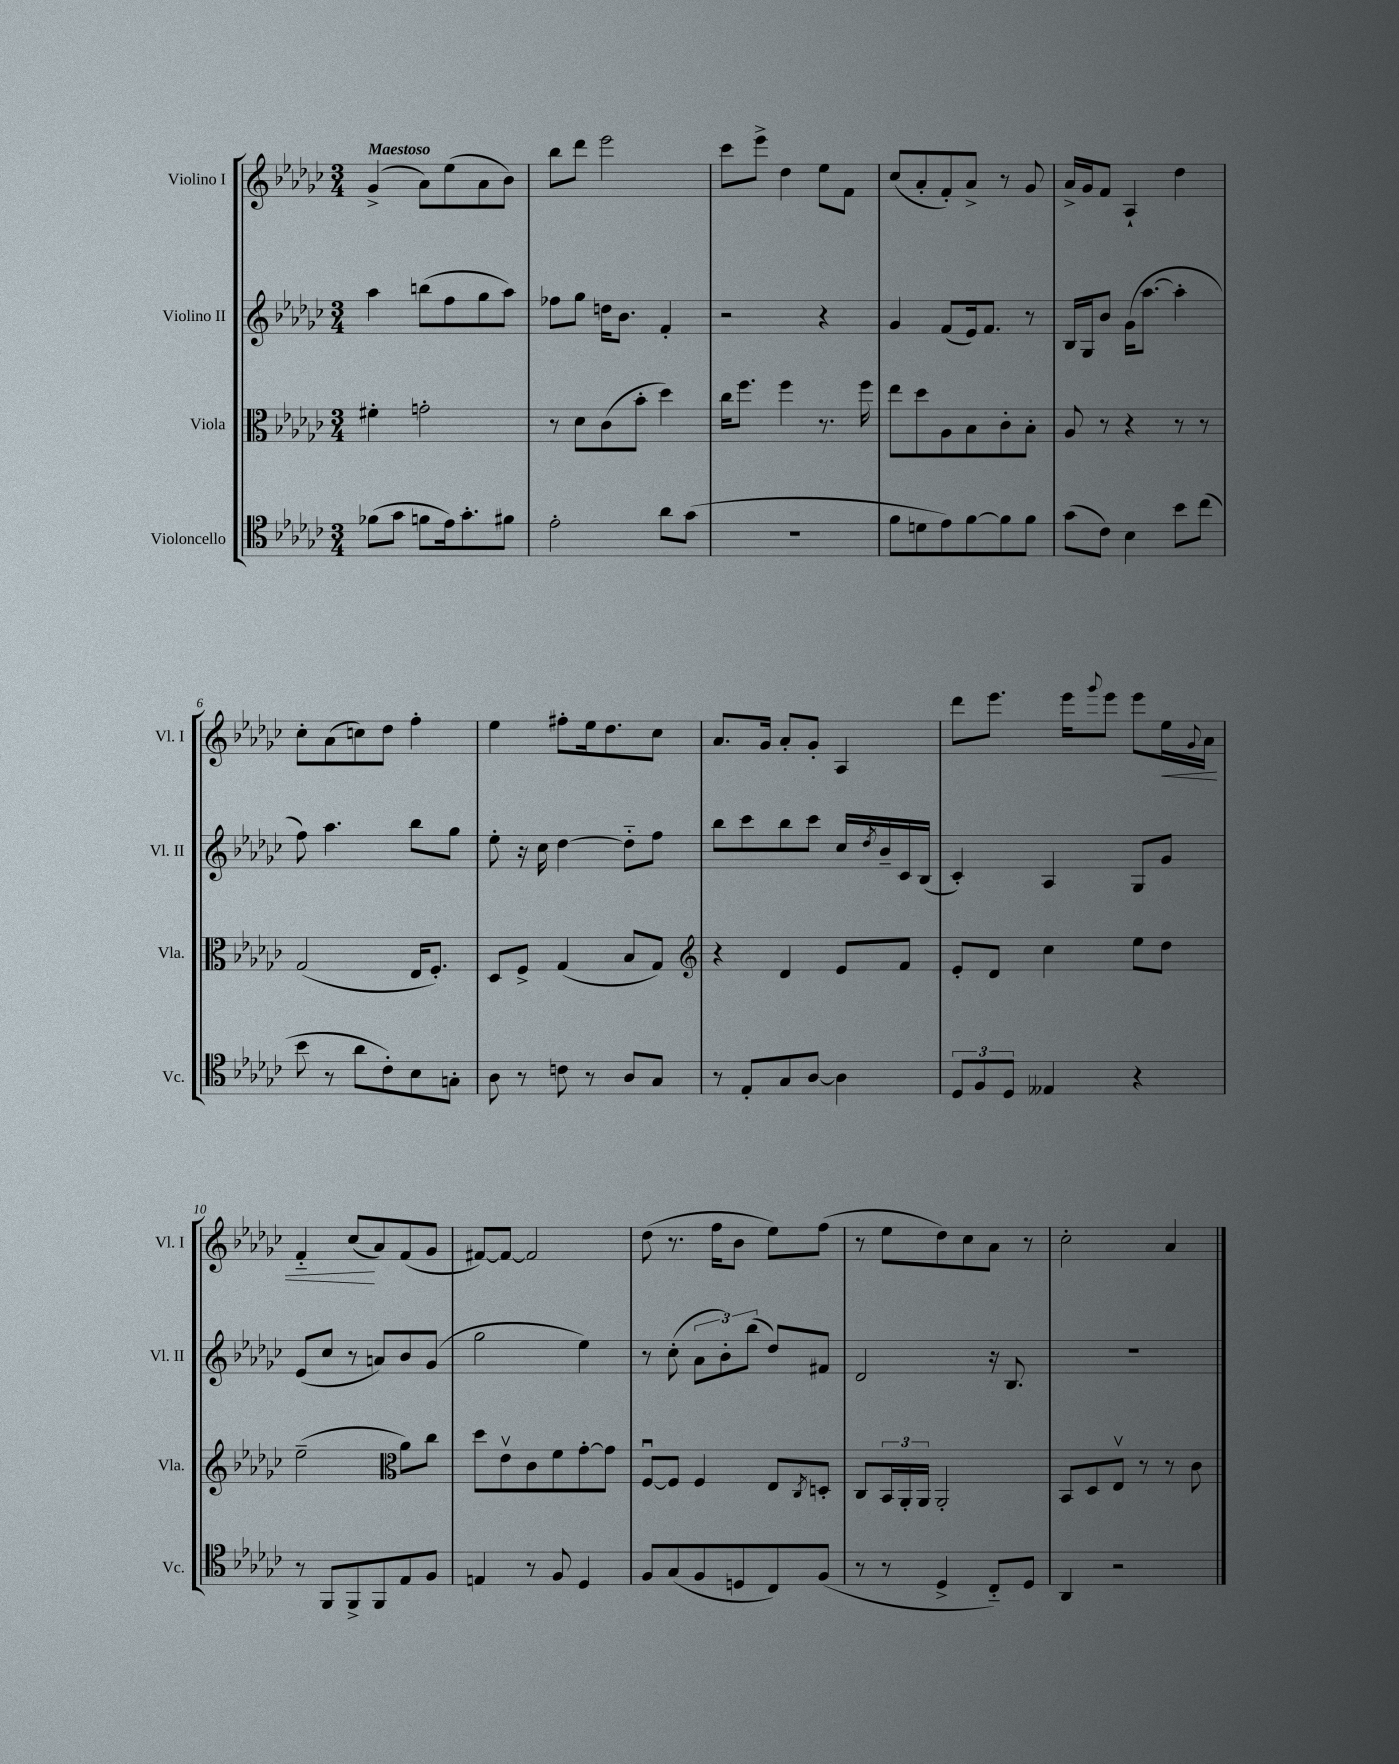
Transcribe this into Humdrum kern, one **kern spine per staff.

**kern	**kern	**kern	**kern
*staff4	*staff3	*staff2	*staff1
*clefC4	*clefC3	*clefG2	*clefG2
*k[b-e-a-d-g-c-]	*k[b-e-a-d-g-c-]	*k[b-e-a-d-g-c-]	*k[b-e-a-d-g-c-]
*M3/4	*M3/4	*M3/4	*M3/4
(8f-	4f#'	4aa-	(4g-^
8g-	.	.	.
8f	2g'	(8bb	8a-)
16e-)	.	8ff	(8ee-
8.g-'	.	.	.
.	.	8gg-	8a-
8f#	.	8aa-)	8b-)
=	=	=	=
2e-'	8r	8ff-	8bb-
.	8d-	8gg-	8ddd-
.	(8c-	16dd	2eee-
.	.	8.b-	.
.	8b-'	.	.
8a-	4dd-)	4f'	.
(8g-	.	.	.
=	=	=	=
2.r	16cc-	2r	8ccc-
.	8.ff	.	.
.	.	.	8eee-^
.	4ff	.	4dd-
.	8.r	4r	8ee-
.	.	.	8f
.	16ff	.	.
=	=	=	=
8f	8ee-	4g-	(8cc-
8d	8dd-	.	8a-'
8e-)	8A-	(8f	8f')
[8f	8B-	16e-)	8a-^
.	.	8.f	.
8f]	8c-'	.	8r
8f	8B-'	8r	8g-
=	=	=	=
(8g-	8A-	16B-	16a-^
.	.	16G-	16g-
8c-)	8r	8b-	8f
4B-	4r	(16g-	4A-`
.	.	[8.aa-	.
8b-	8r	4aa-']	4dd-
(8cc-	8r	.	.
=	=	=	=
8b-	(2G-	8ff)	8cc-'
8r	.	4.aa-	(8a-
8a-	.	.	8cc)
8c-')	.	.	8dd-
8B-	16E-	8bb-	4ff'
.	8.F')	.	.
8G'	.	8gg-	.
=	=	=	=
8A-	8D-	8ee-'	4ee-
8r	8F^	16r	.
.	.	16cc-	.
8c	(4G-	[4dd-	8ff#'
8r	.	.	16ee-
.	.	.	8.dd-
8A-	8B-	8dd-'~]	.
8G-	8G-)	8ff	8cc-
=	=	=	=
*	*clefG2	*	*
8r	4r	8bb-	8.a-
8E-'	.	8ccc-	.
.	.	.	16g-
8G-	4d-	8bb-	8a-'
[8A-	.	8ccc-	8g-'
4A-]	8e-	16cc-	4A-
.	.	8qdd-	.
.	.	16b-~	.
.	8f	16c-	.
.	.	(16B-	.
=	=	=	=
12D-	8e-'	4c-')	8ddd-
12F	.	.	.
.	8d-	.	8.eee-
12D-	.	.	.
4E--	4cc-	4A-	.
.	.	.	16eee-
.	.	.	8qqggg-
.	.	.	8eee-
4r	8ee-	8G-	8eee-
.	8dd-	8g-	16ee-
.	.	.	8qqg-
.	.	.	16a-
=	=	=	=
8r	(2ee-~	(8e-	4f'~
8FF	.	8cc-	.
8FF^	.	8r	(8cc-
8FF	.	8a)	8a-)
*	*clefC3	*	*
8E-	8a-)	8b-	(8f
8F	8cc-	(8g-	8g-
=	=	=	=
4E	8dd-	2gg-	[8f#)
.	8e-v	.	8f#_
8r	8c-	.	2f#]
8F	8f	.	.
4D-	[8g-'	4ee-)	.
.	8g-]	.	.
=	=	=	=
8F	[8Fu	8r	(8dd-
(8G-	8F]	(8cc-'	8.r
8F	4F	12a-	.
.	.	.	16ff
.	.	12b-')	.
8D	.	.	8b-
.	.	(12bb-	.
8C-)	8E-	8dd-)	8ee-)
.	8qC-	.	.
(8F	8D'	8f#	(8ff
=	=	=	=
8r	8C-	2d-	8r
8r	24BB-	.	8ee-
.	24AA-'	.	.
.	24AA-	.	.
4D-^	2AA-'	.	8dd-)
.	.	.	8cc-
8C-'~)	.	16r	8a-
.	.	8.B-	.
8D-	.	.	8r
=	=	=	=
4AA-	8BB-	2.r	2cc-'
.	8D-	.	.
2r	8E-v	.	.
.	8r	.	.
.	8r	.	4a-
.	8c-	.	.
==	==	==	==
*-	*-	*-	*-
